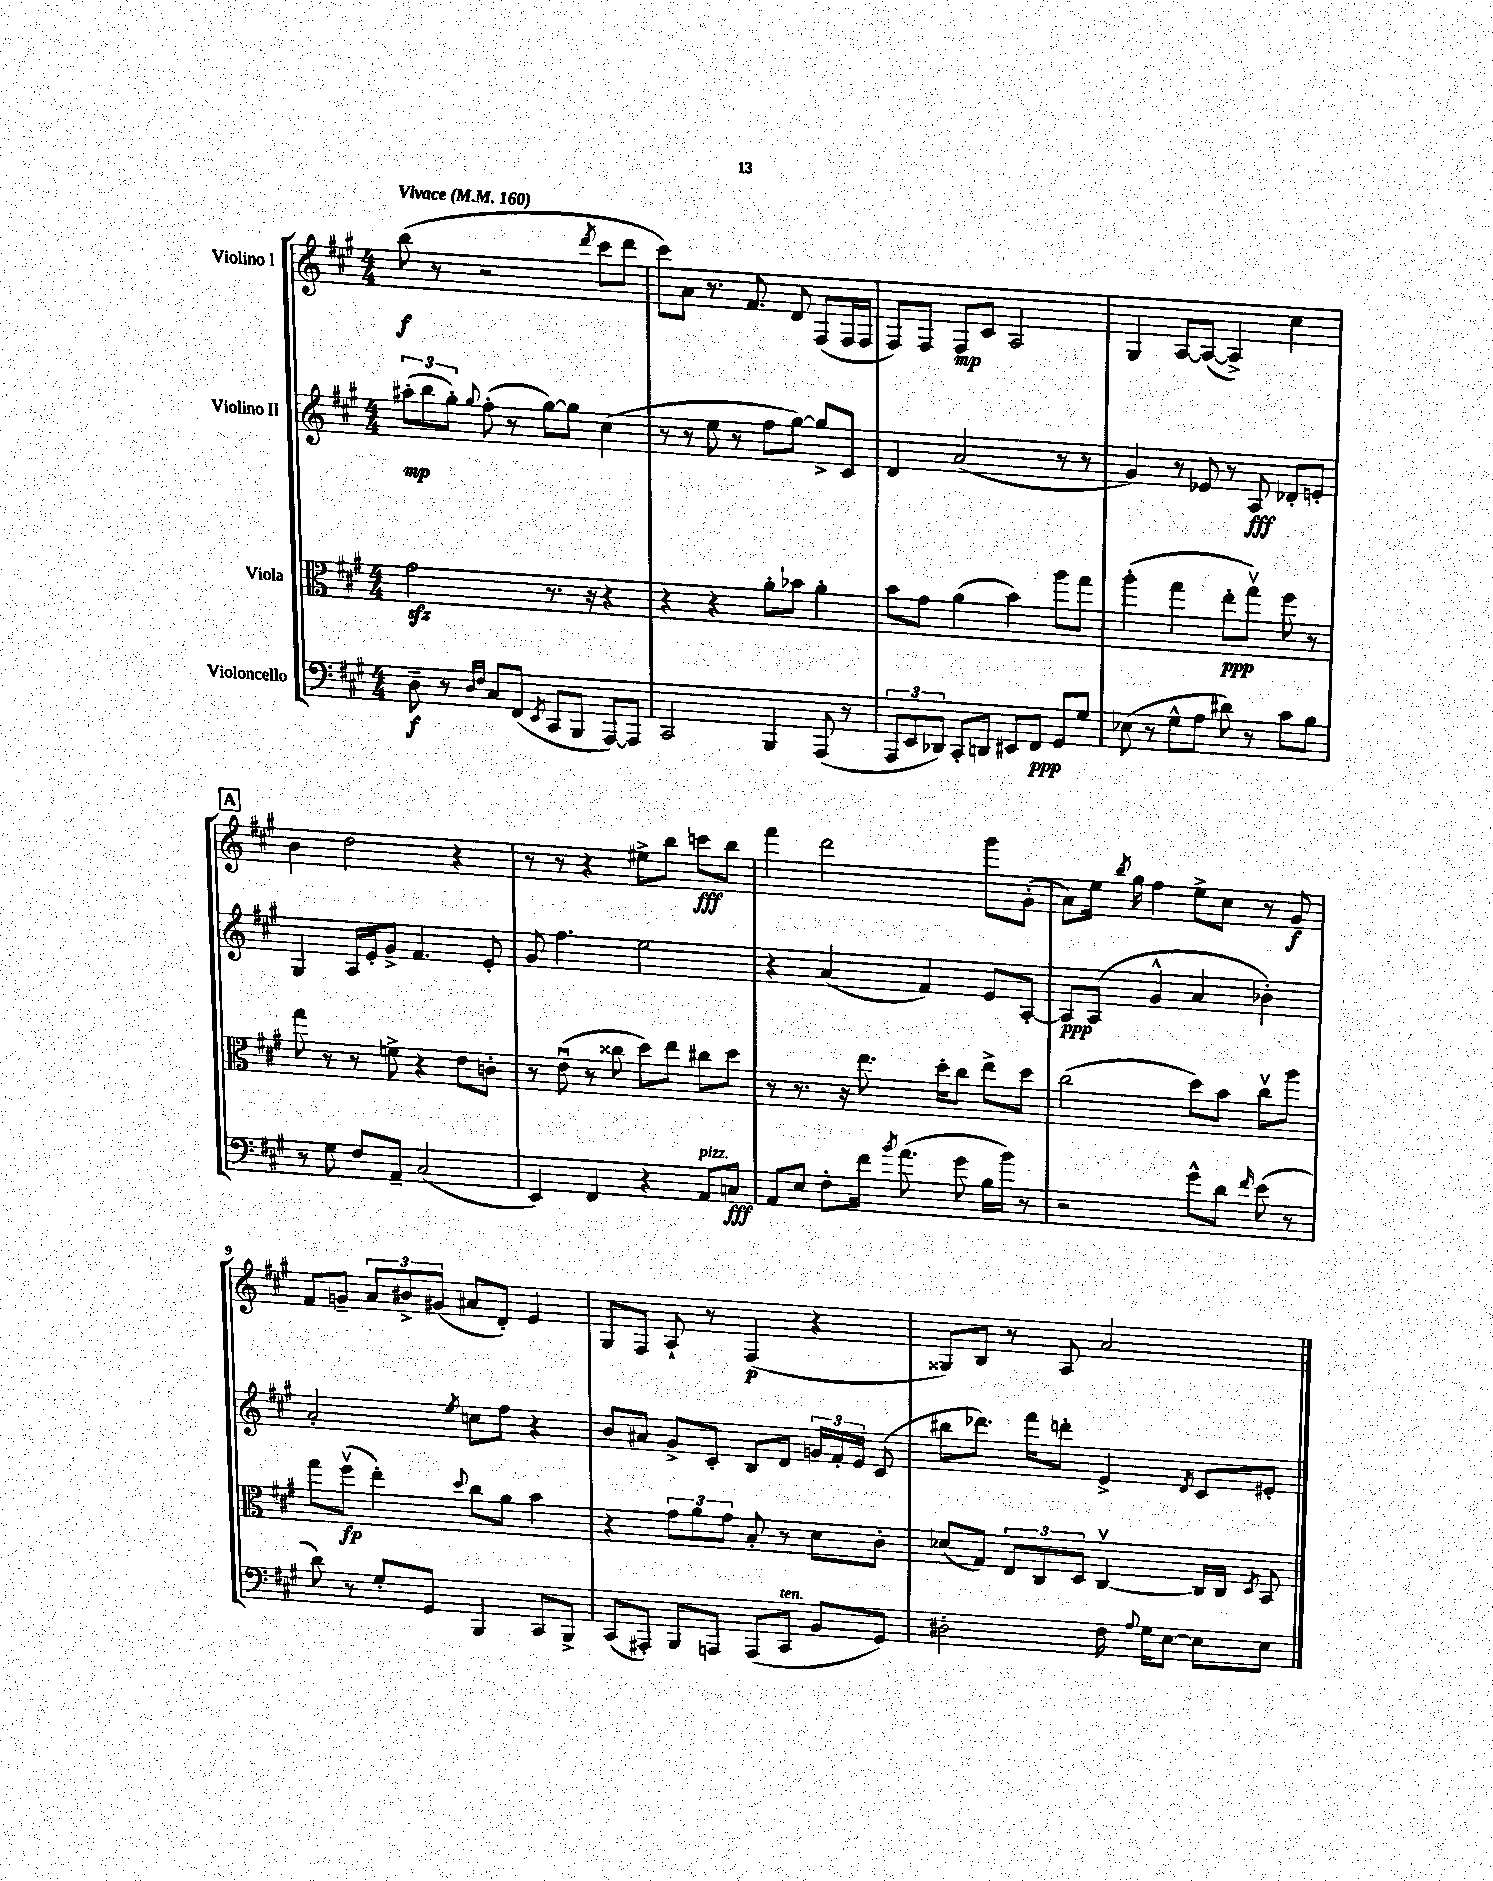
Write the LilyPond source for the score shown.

<<
\new StaffGroup <<
\new Staff = "s0" \with { instrumentName = "Violino I" } {
    \clef treble \key a \major \numericTimeSignature \time 4/4 \tempo "Vivace" 4 = 160
    \autoBeamOff b''8\f( r8 r2 \acciaccatura { d'''8 } cis'''8[ d'''8] |
    cis'''8[) a'8] r8. fis'8. d'8 fis8[( fis16 fis16] |
    fis8[) fis8] fis8[\mp cis'8] a2 |
    gis4 a8[~ a8]~( a4->) cis''4 |
    \mark \markup { \box "A" } b'4 d''2 r4 |
    r8 r8 r4 eis''8[-> b''8] c'''8[\fff b''8] |
    fis'''4 d'''2 gis'''8[ gis'8]-.( |
    a'8[) e''16] \acciaccatura { b''8 } gis''16 fis''4 e''8[-> cis''8] r8 gis'8\f |
    fis'8[ g'8]-- \tuplet 3/2 { a'8[ bis'8-> gis'8]( } ais'8[ d'8]-.) e'4 |
    gis8[ fis8] a8-! r8 fis4\p( r4 |
    gisis8[) b8] r8 a8 a'2 \bar "|." |
}
\new Staff = "s1" \with { instrumentName = "Violino II" } {
    \clef treble \key a \major \numericTimeSignature \time 4/4
    \autoBeamOff \tuplet 3/2 { ais''8[-.\mp( b''8 gis''8]-.) } \appoggiatura { gis''8 } fis''8-.( r8 gis''8[~) gis''8] cis''4( |
    r8 r8 e''8 r8 fis''8[ gis''8]~) gis''8[-> cis'8] |
    d'4 a'2( r8 r8 |
    gis'4) r8 ees'8 r8 a8\fff des'8[-. e'8]-. |
    \mark \markup { \box "A" } gis4 a16[ e'16-. gis'8]-> fis'4. e'8-. |
    gis'8 fis''4. e''2 |
    r4 a'4( fis'4) e'8[ a8]~-. |
    a8[\ppp a8]( gis'4-^ a'4 bes'4-.) |
    a'2-. \acciaccatura { e''8 } c''8[ fis''8] r4 |
    b'8[ ais'8] gis'8[-> cis'8]-. b8[ d'8] \tuplet 3/2 { g'16[ fis'16-. e'16] } cis'8( |
    bis''8[ des'''8.]) fis'''16[ d'''8]-. e'4-> \acciaccatura { d'8 } cis'8[ eis'8]-. \bar "|." |
}
\new Staff = "s2" \with { instrumentName = "Viola" } {
    \clef alto \key a \major \numericTimeSignature \time 4/4
    \autoBeamOff gis'2\sfz r8. r16 r4 |
    r4 r4 a'8[-. bes'8] a'4-. |
    b'8[ gis'8] a'4( b'4) a''8[ gis''8] |
    a''4-.( gis''4 e''8[-.\ppp gis''8]\upbow) fis''8 r8 |
    \mark \markup { \box "A" } gis''8 r8 r8 f'8-> r4 e'8[ c'8]-. |
    r8 e'8\downbow( r8 cisis''8 d''8[) e''8] cis''8[ d''8] |
    r8 r8. r16 e''8. d''16[-. cis''8] e''8[-> d''8] |
    cis''2( d''8[) b'8] cis''8[\upbow a''8] |
    gis''8[ fis''8]\upbow\fp( e''4-.) \appoggiatura { d''8 } cis''8[ a'8] b'4 |
    r4 \tuplet 3/2 { gis'8[ a'8 gis'8] } b8-. r8 d'8[ cis'8]-. |
    des'8[( gis8]) \tuplet 3/2 { e8[ cis8 d8] } cis4~\upbow cis16[ cis16] \acciaccatura { d8 } b,8 \bar "|." |
}
\new Staff = "s3" \with { instrumentName = "Violoncello" } {
    \clef bass \key a \major \numericTimeSignature \time 4/4
    \autoBeamOff d8--\f r8 \grace { d16[ fis16] } cis8[ fis,8]( \acciaccatura { e,8 } cis,8[ b,,8] a,,8[~) a,,8] |
    cis,2 b,,4 a,,8( r8 |
    \tuplet 3/2 { a,,8[ e,8 des,8]) } cis,8[-. d,8] eis,8[ fis,8]\ppp gis,8[ gis8] |
    ees8( r8 gis8[-^ a8] dis'8) r8 cis'8[ b8] |
    \mark \markup { \box "A" } r8 gis8 fis8[ a,8]-- cis2( |
    e,4) fis,4 r4 a,8[^\markup { \italic "pizz." } c8]\fff |
    a,8[ e8] fis8[-. fis'16] \acciaccatura { b'8 } a'8.( gis'8 b16[ b'16]) r8 |
    r2 gis'8[-^ d'8] \grace { fis'16 } e'8( r8 |
    d'8) r8 gis8[-. gis,8] b,,4 cis,8[ b,,8]-> |
    cis,8[( ais,,8]-.) b,,8[ a,,8] a,,8[( cis,8]^\markup { \italic "ten." } b,8[ gis,8]) |
    dis2-. fis16 \appoggiatura { a8 } gis16[ e8]~ e8[ e8] \bar "|." |
}
>>
>>
